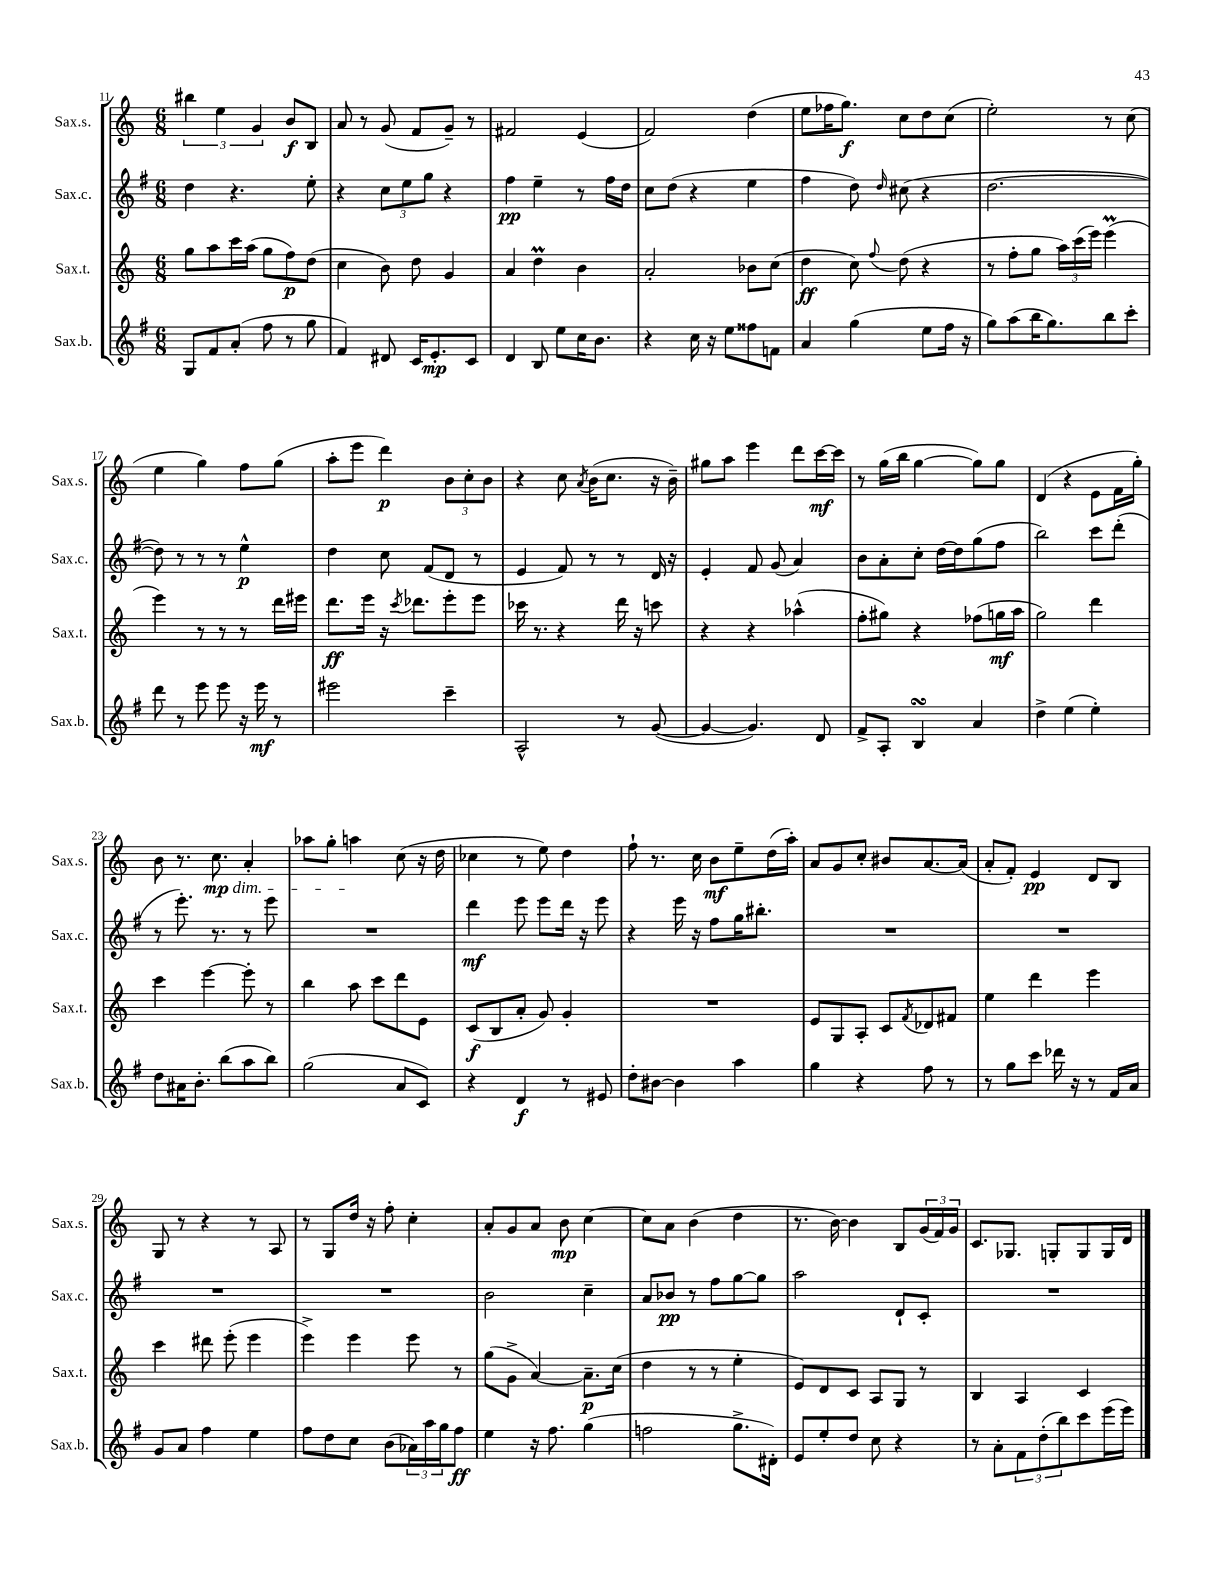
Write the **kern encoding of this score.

**kern	**kern	**kern	**kern
*staff4	*staff3	*staff2	*staff1
*clefG2	*clefG2	*clefG2	*clefG2
*k[f#]	*k[]	*k[f#]	*k[]
*M6/8	*M6/8	*M6/8	*M6/8
8G	8gg	4dd	6bb#
8f#	8aa	.	.
.	.	.	6ee
(8a'	16ccc	4.r	.
.	(16aa	.	.
.	.	.	6g
8ff#	8gg	.	.
8r	8ff)	.	8b
8gg	(8dd	8ee'	8B
=	=	=	=
4f#)	4cc	4r	8a
.	.	.	8r
8d#	8b)	12cc	(8g
.	.	12ee	.
16c	8dd	.	8f
.	.	12gg	.
8.e'	.	.	.
.	4g	4r	8g~)
8c	.	.	8r
=	=	=	=
4d	4a	4ff#	2f#
8B	4dd	4ee~	.
8ee	.	.	.
16cc	4b	8r	(4e
8.b	.	.	.
.	.	16ff#	.
.	.	16dd	.
=	=	=	=
4r	2a'	8cc	2f)
.	.	(8dd	.
16cc	.	4r	.
16r	.	.	.
8ee	.	.	.
8ff##	8b-	4ee	(4dd
8f	(8cc	.	.
=	=	=	=
4a	4dd	4ff#	8ee
.	.	.	16ff-
.	.	.	8.gg)
(4gg	8cc)	8dd)	.
.	8qqff	16qqdd	.
.	(8dd	(8cc#	8cc
8ee	4r	4r	8dd
16ff#	.	.	(8cc
16r	.	.	.
=	=	=	=
8gg)	8r	[2.dd	2ee')
(8aa	8ff'	.	.
16bb	8gg	.	.
8.gg)	.	.	.
.	24aa)	.	.
.	(24ccc	.	.
.	24eee)	.	.
8bb	(4eee	.	8r
8ccc'	.	.	(8cc
=	=	=	=
8ddd	4eee)	8dd])	4ee
8r	.	8r	.
8eee	8r	8r	4gg)
8eee	8r	8r	.
16r	8r	4ee^^	8ff
16eee	.	.	.
8r	16ddd	.	(8gg
.	16eee#	.	.
=	=	=	=
2eee#	8.ddd	4dd	8aa'
.	.	.	8eee
.	16eee	.	.
.	16r	8cc	4ddd)
.	8qccc	.	.
.	8.ddd-	.	.
.	.	(8f#	.
4ccc~	8eee'	8d	12b
.	.	.	12cc'
.	8eee	8r	.
.	.	.	12b
=	=	=	=
2A^^	16ccc-	4e	4r
.	8.r	.	.
.	4r	8f#)	8cc
.	.	.	8qa
.	.	8r	(16b
.	.	.	8.cc
8r	16ddd	8r	.
.	16r	.	.
([8g	8ccc	16d	16r
.	.	16r	16b~)
=	=	=	=
4g_	4r	4e'	8gg#
.	.	.	8aa
4.g])	4r	8f#	4eee
.	.	(8g	.
.	(4aa-^^	4a)	8ddd
8d	.	.	[16ccc
.	.	.	16ccc]
=	=	=	=
8f#^	8ff'	8b	8r
8A'	8gg#)	8a'	(16gg
.	.	.	16bb
4B	4r	8cc'	[4gg
.	.	[16dd	.
.	.	16dd]	.
4a	(8ff-	(8gg	8gg])
.	16gg	8ff#	8gg
.	16aa	.	.
=	=	=	=
4dd^	2gg)	2bb)	(4d
(4ee	.	.	4r
4ee')	4ddd	8ccc	8e
.	.	(8ddd'	16f
.	.	.	16gg')
=	=	=	=
8dd	4ccc	8r	8b
16a#	.	8.eee')	8.r
8.b'	.	.	.
.	[4eee	.	.
.	.	8.r	8.cc
(8bb	.	.	.
8aa	8eee']	8r	4a'
8bb)	8r	8eee	.
=	=	=	=
(2gg	4bb	2.r	8aa-
.	.	.	8gg'
.	8aa	.	4aa
.	8ccc	.	.
8a	8ddd	.	(8cc
8c)	8e	.	16r
.	.	.	16dd
=	=	=	=
4r	(8c	4ddd	4cc-
.	8B	.	.
4d	8a'	8eee	8r
.	8g)	8eee	8ee)
8r	4g'	16ddd	4dd
.	.	16r	.
8e#	.	8eee	.
=	=	=	=
8dd'	2.r	4r	8ff`
[8b#	.	.	8.r
4b#]	.	16eee	.
.	.	16r	16cc
.	.	8ff#	8b
4aa	.	16gg	8ee~
.	.	8.bb#'	.
.	.	.	(16dd
.	.	.	16aa')
=	=	=	=
4gg	8e	2.r	8a
.	8G	.	8g
4r	8A'	.	8cc'
.	8c	.	8b#
.	8qf	.	.
8ff#	8d-	.	[8.a
8r	8f#	.	.
.	.	.	(16a]
=	=	=	=
8r	4ee	2.r	8a'
8gg	.	.	8f')
8ccc	4ddd	.	4e
16ddd-	.	.	.
16r	.	.	.
8r	4eee	.	8d
16f#	.	.	8B
16a	.	.	.
=	=	=	=
8g	4ccc	2.r	8G
8a	.	.	8r
4ff#	8ddd#	.	4r
.	(8eee'	.	.
4ee	4eee	.	8r
.	.	.	8A
=	=	=	=
8ff#	4eee^)	2.r	8r
8dd	.	.	8G
8cc	4eee	.	16dd
.	.	.	16r
(8b	.	.	8ff'
24a-)	8eee	.	4cc'
24aa	.	.	.
24gg	.	.	.
8ff#	8r	.	.
=	=	=	=
4ee	(8gg	2b	8a'
.	8g^	.	8g
16r	[4a)	.	8a
8.ff#	.	.	.
.	.	.	8b
(4gg	8.a~]	4cc~	[4cc
.	(16cc	.	.
=	=	=	=
2ff	4dd	8a	8cc]
.	.	8b-	8a
.	8r	8r	(4b
.	8r	8ff#	.
8.gg^	4ee'	[8gg	4dd
.	.	8gg]	.
16d#')	.	.	.
=	=	=	=
8e	8e)	2aa	8.r
8ee'	8d	.	.
.	.	.	[16b)
8dd	8c	.	4b]
8cc	8A	.	.
4r	8G	8d`	8B
.	8r	8c'	(24g
.	.	.	24f)
.	.	.	24g
=	=	=	=
8r	4B	2.r	8.c
8a'	.	.	.
.	.	.	8.G-
12f#	4A	.	.
(12dd'	.	.	.
.	.	.	8G'
12bb)	.	.	.
8ccc	4c	.	8G
(16eee	.	.	16G
16eee)	.	.	16d
==	==	==	==
*-	*-	*-	*-
